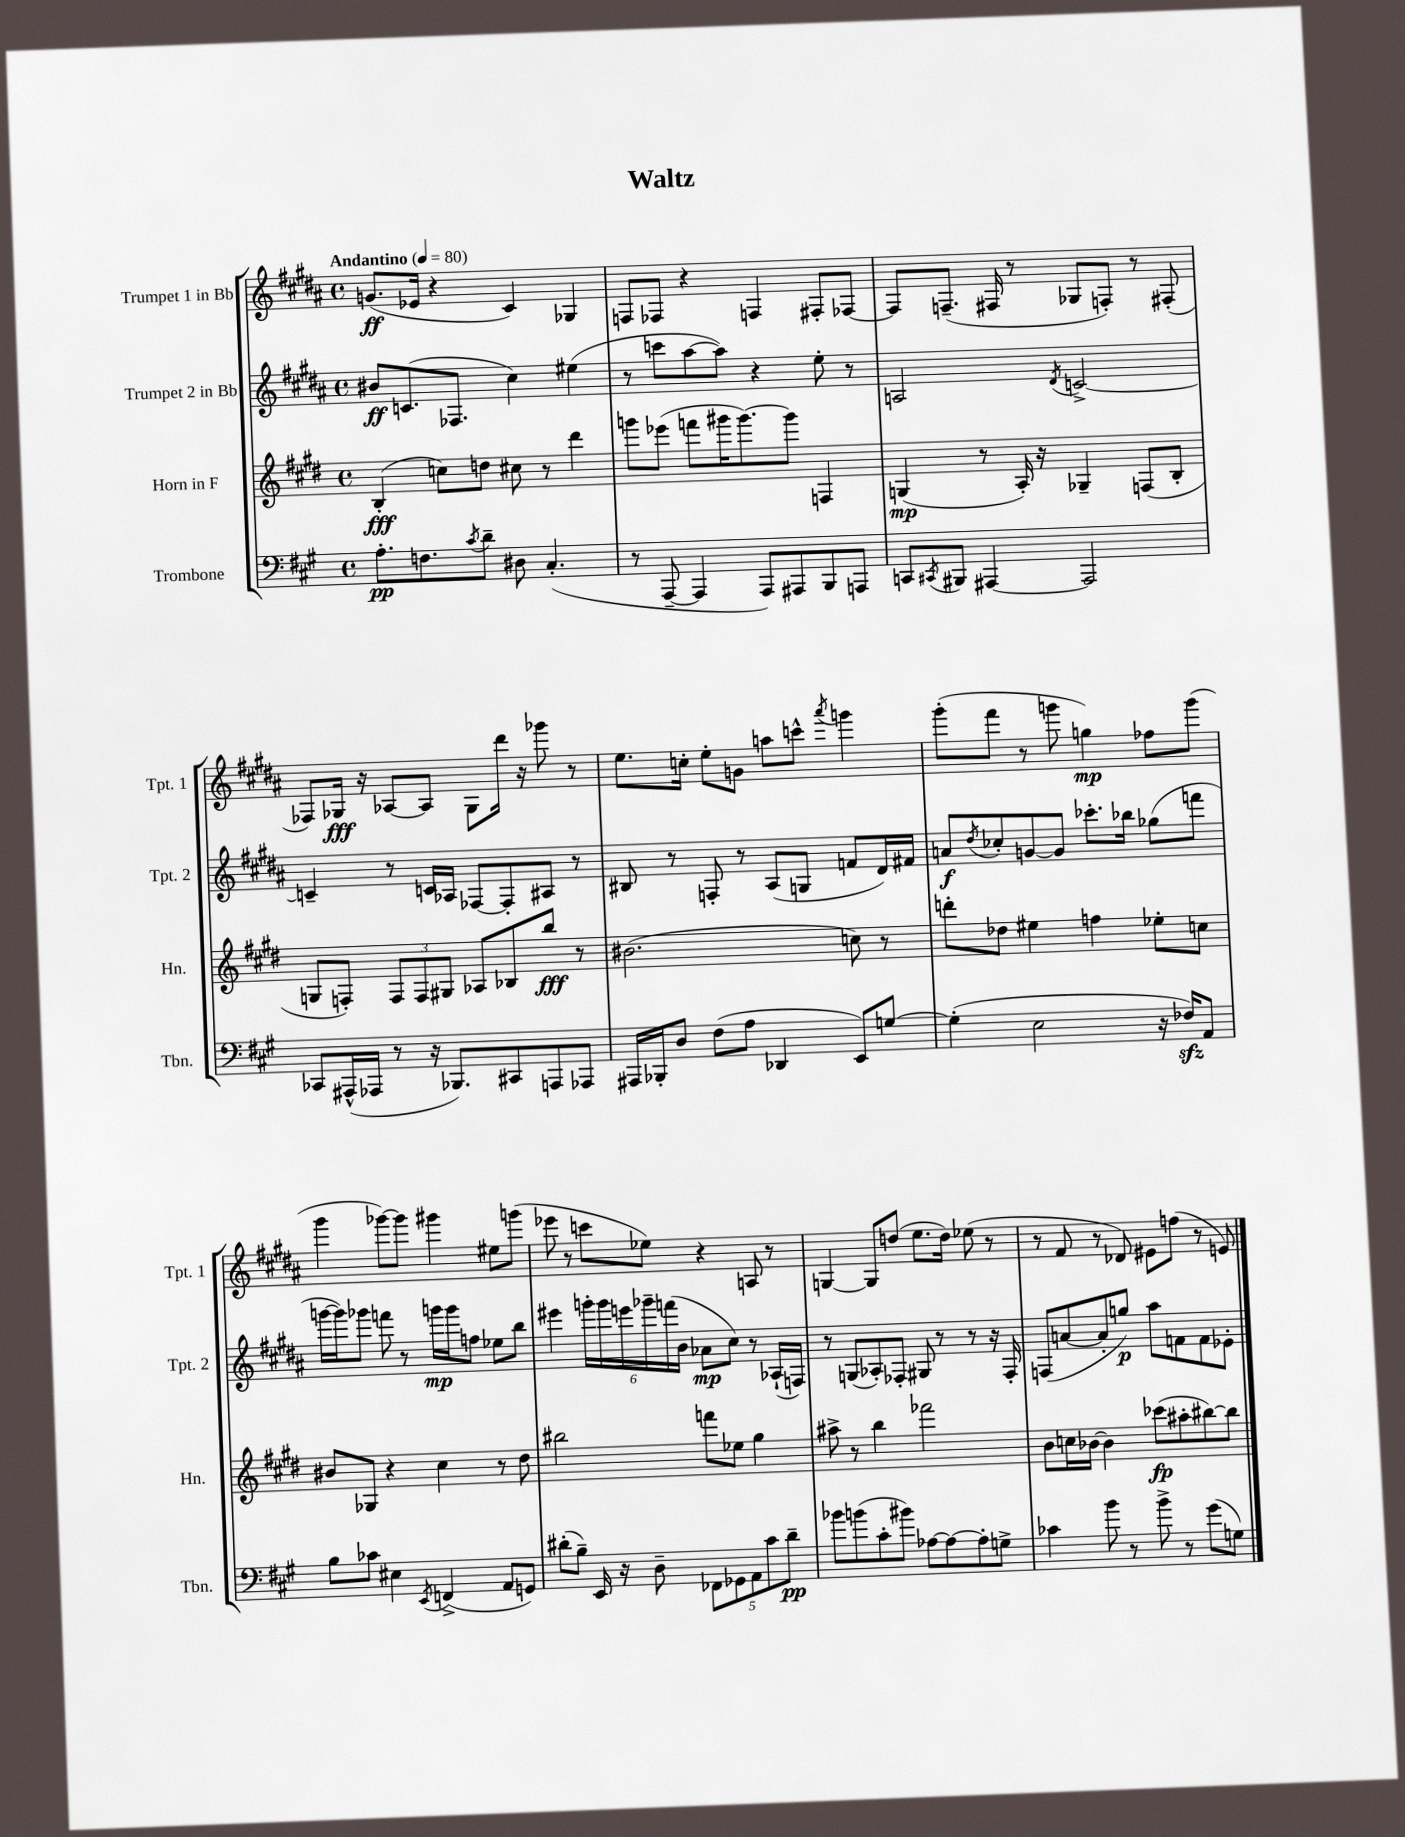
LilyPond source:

\header { title = "Waltz" }
<<
\new StaffGroup <<
\new Staff = "s0" \with { instrumentName = "Trumpet 1 in Bb" shortInstrumentName = "Tpt. 1" } {
    \clef treble \key b \major \defaultTimeSignature \time 4/4 \tempo "Andantino" 4 = 80
    g'8.\ff( ees'16 r4 cis'4) ges4 |
    f8 fes8 r4 f4 fis8-. fes8~ |
    fes8 f8.--( fis16 r8 ges8 f8-.) r8 fis8-.( |
    fes8) ges16\fff r16 aes8~ aes8 ges8 dis'''16 r16 ges'''8 r8 |
    e''8. c''16-. e''8-. g'8 a''8 c'''8-^ \acciaccatura { ais'''8 } g'''4 |
    gis'''8-.( fis'''8 r8 g'''8 g''4\mp) fes''8 g'''8( |
    gis'''4 ges'''8~) ges'''8 gis'''4 eis''8 g'''8( |
    ees'''8 r8 c'''8 ees''8) r4 a8 r8 |
    g4~ g8 d''8( e''8. d''16) ees''8( r8 |
    r8 fis'8 r8 des'8) eis'8 f''8( r8 e'8) \bar "|." |
}
\new Staff = "s1" \with { instrumentName = "Trumpet 2 in Bb" shortInstrumentName = "Tpt. 2" } {
    \clef treble \key b \major \defaultTimeSignature \time 4/4
    bis'8\ff c'8.( fes8. cis''4) eis''4( |
    r8 c'''8 ais''8~ ais''8) r4 e''8-. r8 |
    a2 \acciaccatura { dis'8 } c'2~-> |
    c'4-- r8 c'16 aes16 fes8~ fes8-. ais8 r8 |
    bis8 r8 f8-. r8 ais8( g8 f'8 dis'16) fis'16 |
    a'8\f \acciaccatura { dis''8 } ces''8-. g'8~ g'8 ces'''8.-. bes''16 ges''8( f'''8 |
    g'''16~ g'''16) ges'''8 f'''8 r8 g'''16\mp g'''16 f''8 ees''8 b''8 |
    eis'''4 \tuplet 6/4 { g'''16-. g'''16 e'''16 ges'''16-- f'''16( b'16 } aes'8\mp cis''8) r8 aes16-!( f16) |
    r8 g8( aes8-.) fes8-. gis8 r8 r8 r16 fes16-. |
    f8( a'8~ a'8-. g''8\p) ais''8 f'8 f'8 ees'8-. \bar "|." |
}
\new Staff = "s2" \with { instrumentName = "Horn in F" shortInstrumentName = "Hn." } {
    \clef treble \key e \major \defaultTimeSignature \time 4/4
    b4-.\fff( c''8) d''8 cis''8 r8 dis'''4 |
    g'''8 ees'''8( f'''8 gis'''16 gis'''8.~) gis'''8 f4 |
    g4\mp( r8 a16-.) r16 ges4-- f8( b8-. |
    g8 f8-.) \tuplet 3/2 { f8 f8 gis8 } aes8 bes8 b''8\fff r8 |
    bis'2.( c''8) r8 |
    d'''8-. des''8 eis''4 f''4 ees''8-. c''8 |
    bis'8 ges8 r4 cis''4 r8 dis''8 |
    bis''2 f'''8 ees''8 gis''4 |
    ais''8-> r8 b''4 fes'''2 |
    b'8 c''16 bes'16~ bes'4 ces'''8\fp( ais''8-. bis''8~) bis''8 \bar "|." |
}
\new Staff = "s3" \with { instrumentName = "Trombone" shortInstrumentName = "Tbn." } {
    \clef bass \key a \major \defaultTimeSignature \time 4/4
    a8.-.\pp f8. \acciaccatura { cis'8 } d'8-- dis8 cis4.-.( |
    r8 a,,8~-- a,,4 a,,8) ais,,8 b,,8 a,,8 |
    c,8 \acciaccatura { cis,8 } bis,,8 ais,,4~ ais,,2 |
    ces,8 ais,,16-^( aes,,16 r8 r16 bes,,8.) cis,8 a,,8 aes,,8 |
    ais,,16 bes,,16-. d8 fis8( a8 des,4 e,8) g8~ |
    g4-.( e2 r16 fes16\sfz) a,8 |
    b8 ces'8 eis4 \acciaccatura { e,8 } f,4->( a,8 g,8) |
    dis'8-.( b8--) e,16 r16 d8-- \tuplet 5/4 { fes,8 ges,8 a,8 cis'8 dis'8--\pp } |
    bes'8 b'8( cis'8-. bis'8) aes8~ aes8~ aes8-. g8-> |
    ces'4 b'8 r8 b'8-> r8 gis'8( g8) \bar "|." |
}
>>
>>
\layout { \context { \Score \remove "Bar_number_engraver" } }
